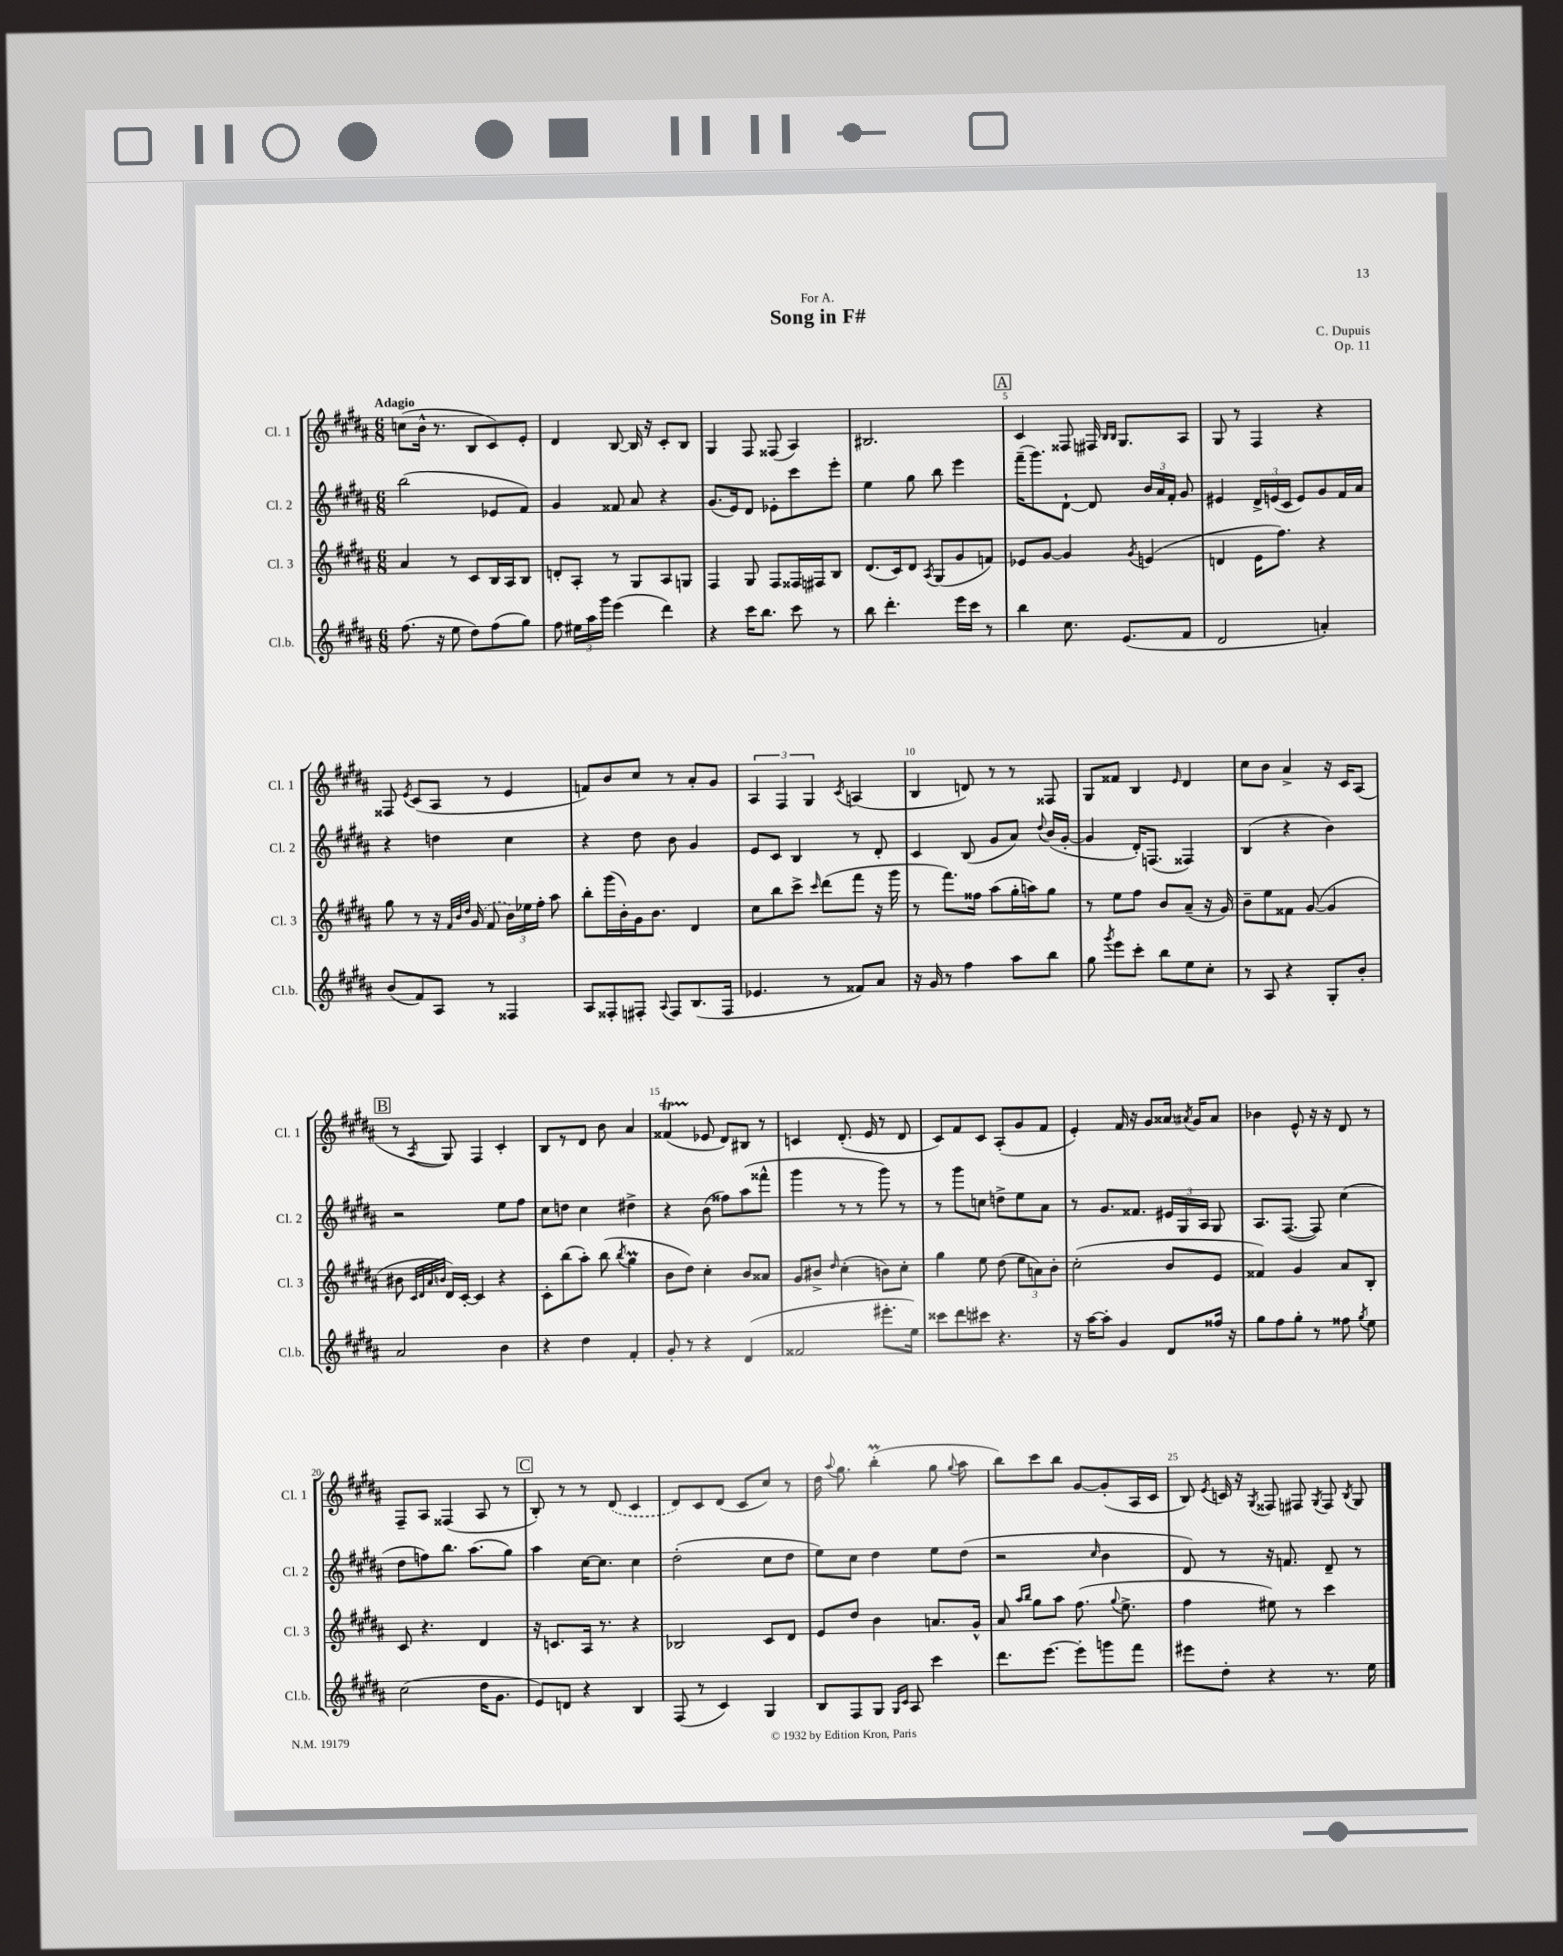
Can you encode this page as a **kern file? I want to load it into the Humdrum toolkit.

**kern	**kern	**kern	**kern
*staff4	*staff3	*staff2	*staff1
*clefG2	*clefG2	*clefG2	*clefG2
*k[f#c#g#d#a#]	*k[f#c#g#d#a#]	*k[f#c#g#d#a#]	*k[f#c#g#d#a#]
*M6/8	*M6/8	*M6/8	*M6/8
(8.ff#\	4a#/	(2bb\	(8cc\L
.	.	.	16b^^\Jk
16r	.	.	8.r
8ee\	8r	.	.
8dd#\L)	8c#/L	.	8B/L
(8ff#\	16B/L	8e-/L	8c#/)
.	16A#/J	.	.
8gg#\J)	8B/J	8f#/J)	8e'/J
=	=	=	=
8ff#\	8d'/L	4g#/	4d#/
24ee#\LL	8A#'/J	.	.
24aa#\	.	.	.
24ggg#\JJ	.	.	.
(4eee\	8r	8f##/	[8B/
.	8G#/L	8a#/	16B/]
.	.	.	16r
4ddd#\)	8A#/	4r	8c#'/L
.	8G/J	.	8B/J
=	=	=	=
4r	4F#/	(8.g#/L	4G#/
.	.	16e/k)	.
16ccc#\LK	8G#/	8d#/J	8F#/
8.bb\J	.	.	.
.	8F#/L	8e-'\L	(8F##/
8ccc#\	16F##/L	8ccc#\	4A#/)
.	16F#/J	.	.
8r	8B/J	8eee'\J	.
=	=	=	=
8bb\	(8.d#/L	4ee\	2.B#/
4.ddd#'\	.	.	.
.	16c#/k)	.	.
.	8d#/J	8gg#\	.
.	8qA#/	.	.
.	(8G#/L	8bb\	.
16eee\LL	8g#/	4eee\	.
16ccc#\JJ	.	.	.
8r	8f/J)	.	.
=	=	=	=
4bb\	8e-/L	(16fff#~\LK	4c#/
.	.	8.ggg#\)	.
.	[8g#/J	.	.
8.cc#\	4g#/]	[8d#`\J	8F##/
.	.	8d#/]	16F#/
.	.	.	16qqB/LL
.	.	.	16qqB/JJ
(8.e/L	.	.	8.G#/L
.	8qg#/	.	.
.	(4e/	24b/LL	.
.	.	24a#/	.
.	.	24f#'/JJ	.
8f#/J	.	8g#/	8A#/J
=	=	=	=
2d#/	4d/	4e#/	8G#/
.	.	.	8r
.	16e\LK	24d#^/LL	4F#/
.	.	(24e/	.
.	8.ff#\J)	.	.
.	.	24c#/JJ	.
.	.	8e/L)	.
4a'/)	4r	8g#/	4r
.	.	16f#/L	.
.	.	16a#/JJ	.
=	=	=	=
(8b/L	8gg#\	4r	8F##/
.	.	.	8qe/
8f#/)	8r	.	(8c#/L
8A#/J	16r	4dd\	8A#/J
.	32qqf#/LLL	.	.
.	32qqb/	.	.
.	32qqdd#/JJJ	.	.
.	(16g#/	.	.
8r	8f#/	.	8r
4F##/	24b\LL)	4cc#\	4e/
.	24ee-\	.	.
.	24ff#'\JJ	.	.
.	8aa#\	.	.
=	=	=	=
8A#/L	8bb'\L	4r	8f/L)
8F##'/	(16ggg#\L	.	8b/
.	16b'\)	.	.
8F#'/J	16g#\J	8dd#\	8cc#/J
.	8.b\J	.	.
8qqA#/	.	.	.
8F#/L	.	8b\	8r
(8.B/	4d#/	4g#/	8a#'/L
.	.	.	8g#/J
16F#/Jk	.	.	.
=	=	=	=
4.e-/	8cc#\L	8e/L	6A#/
.	8bb\	8c#/J	.
.	.	.	6F#/
.	8ccc#^\J	4B/	.
.	.	.	6G#/
.	16qqccc#/	.	.
8r	(8ddd#\L	.	.
.	.	.	8qc#/
8f##/L)	8fff#\J	8r	(4A/
8a#/J	16r	8d#'/	.
.	16ggg#\	.	.
=	=	=	=
16r	8r	4c#/	4B/
16g#/	.	.	.
8r	8.fff#\L)	.	.
4ff#\	.	(8B/	8d/)
.	16ff##\Jk	.	.
.	(8aa#\L	8g#/L	8r
8aa#\L	16gg#'\L	8a#/J)	8r
.	16aa\J)	.	.
.	.	8qqdd#/	.
8bb\J	8gg#\J	(16b/LL	8F##/
.	.	[16g#'/JJ	.
=	=	=	=
8gg#\	8r	4g#/]	8G#/L
8qggg#/	.	.	.
8eee\L	8ee\L	.	8f##/J
8ccc#'\J	8ff#\J	16d#'/LK)	4B/
.	.	(8.F/J	.
8bb\L	8b/L	.	.
.	.	.	16qqe/
8ee\	(8a#~/J	4F##/)	4d#/
8cc#'\J	16r	.	.
.	16g#/)	.	.
=	=	=	=
8r	8b~\L	(4B/	8cc#\L
8A#/	8ee\	.	8b\J
4r	8f##\J	4r	4a#^/
.	([8g#/	.	.
8G#'/L	4g#/]	4b\)	16r
.	.	.	16c#/LK
8b'/J	.	.	(8A#/J
=	=	=	=
2a#/	8b#\	2r	8r
.	32qqc#/LLL	.	.
.	32qqd#/	.	.
.	32qqa#/	.	.
.	32qqb/JJJ	.	8qA#/
.	16d#/LL)	.	8G#/)
.	[16c#'/JJ	.	.
.	4c#/]	.	4F#/
4b\	4r	8ee\L	4c#'/
.	.	8ff#\J	.
=	=	=	=
4r	8c#'\L	8cc#\L	8B/L
.	(8bb\	8dd\J	8r
4dd#\	8aa#'\J)	4cc#\	8d#/J
.	(8bb\	.	8b\
.	8qbb/	.	.
4f#'/	4gg#\	4dd#^\	4a#/
=	=	=	=
8g#'/	8b\L	4r	(4f##/
8r	8dd#\J)	.	.
4r	4cc#'\	(8b\	8e-/
.	.	8ff##\L)	8d#/L)
(4d#/	8b/L	(8aa#\	8B#/J
.	8a##/J	8fff##^^\J	8r
=	=	=	=
2f##/	8g#/L	4ggg#\	4c/
.	8b#^/J	.	.
.	16qqdd#/	.	.
.	(4cc#'\	8r	(8.d#'/
.	.	8r	.
.	.	.	16e/
8.eee#'\L	8b\L)	8ggg#\)	8r
.	8cc#'\J	8r	8d#/
16ee\Jk)	.	.	.
=	=	=	=
8ccc##\L	4gg#\	8r	8c#/L)
8ddd#\	.	8ggg#\L	8f#/
8ccc#\J	8ee\	8cc\J	8c#/J
4.r	(8dd#\	8dd^\L	(8A#'/L
.	12ee\L	8ee\	8g#/
.	12a\)	.	.
.	.	8a#\J	8f#/J
.	12b'\J	.	.
=	=	=	=
16r	(2cc#'\	8r	4e'/)
[16aa#\LK	.	.	.
8aa#'\]J	.	8.g#/L	.
4g#/	.	.	16f#/
.	.	8.f##/J	16r
.	.	.	8g#/L
8d#/L	8b/L	24e#/LL	16a##/Jk
.	.	24G#/	.
.	.	.	8qa#/
.	.	.	16g#/LK
.	.	24A#/JJ	.
16ff##/Jk	8e/J	8G#/	8a#/J
16r	.	.	.
=	=	=	=
8gg#\L	4f##/)	8.A#/L	4b-\
8ff#\	.	.	.
.	.	([8.F#/J	.
8gg#'\J	4g#/	.	8e^^/
8r	.	8F#/])	16r
.	.	.	16r
8ff##\	8a#/L	(4cc#\	8d#/
8qgg#/	.	.	.
8ee\	8B'/J	.	8r
=	=	=	=
(2cc#\	8c#/	8dd#\L	8F#~/L
.	4.r	8ff\)	8A#/J
.	.	8.bb\J	(4F##/
.	.	(8.aa#\L	.
16dd#\LK	4d#/	.	8A#/
8.g#\J	.	.	.
.	.	8gg#\J)	8r
=	=	=	=
8e/L)	16r	4aa#\	8B'/)
.	8.c/L	.	.
8d/J	.	.	8r
4r	16A#/Jk	[16cc#\LK	8r
.	8.r	8.cc#\]J	.
.	.	.	(8d#/
4B/	4r	4cc#\	4c#/
=	=	=	=
(8F#/	2B-/	(2dd#'\	8d#/L)
8r	.	.	8c#/
4c#/)	.	.	(8d#/J
.	.	.	8c#/L
4G#/	8c#/L	8cc#\L	8cc#/J)
.	8d#/J	8dd#\J	8r
=	=	=	=
8B/L	8e/L	8ee\L)	16dd#\
.	.	.	8qqaa#/
.	.	.	8.gg#\
8F#/	8dd#/J	8cc#\J	.
8G#/J	4b\	4dd#\	(4bb'\
16qqG#/LL	.	.	.
16qqc#/JJ	.	.	.
8A#/	.	.	.
4ccc#\	8.a/L	8ee\L	8gg#\
.	.	.	8qqgg#/
.	.	(8dd#\J	8aa#\
.	16g#^^/Jk	.	.
=	=	=	=
8.ddd#\L	8a#/	2r	8bb\L)
.	16qqaa#/LL	.	.
.	16qqbb/JJ	.	.
.	8gg#\L	.	8ccc#\
[8.eee\J	.	.	.
.	8aa#\J	.	8bb\J
8eee'\]L	(8.ff#\	.	[8g#/L
.	.	16qqcc#/	.
8ggg\	.	4b\	(8g#'/]
.	8qqgg#/	.	.
.	8.ee^\	.	.
8fff#\J	.	.	16A#/L
.	.	.	16c#/JJ
=	=	=	=
8eee#\L	4ff#\	8d#/)	8B/)
.	.	.	8qe/
8dd#'\J	.	8r	16c/
.	.	.	16r
.	.	.	8qG#/
4r	8ee#\)	16r	8F##/
.	.	8.f/	.
.	8r	.	8F#/
.	.	.	8qG#/
8.r	4ccc#\	8d#~/	8F#/
.	.	.	8qB/
.	.	8r	8G#/
16ee\	.	.	.
==	==	==	==
*-	*-	*-	*-
